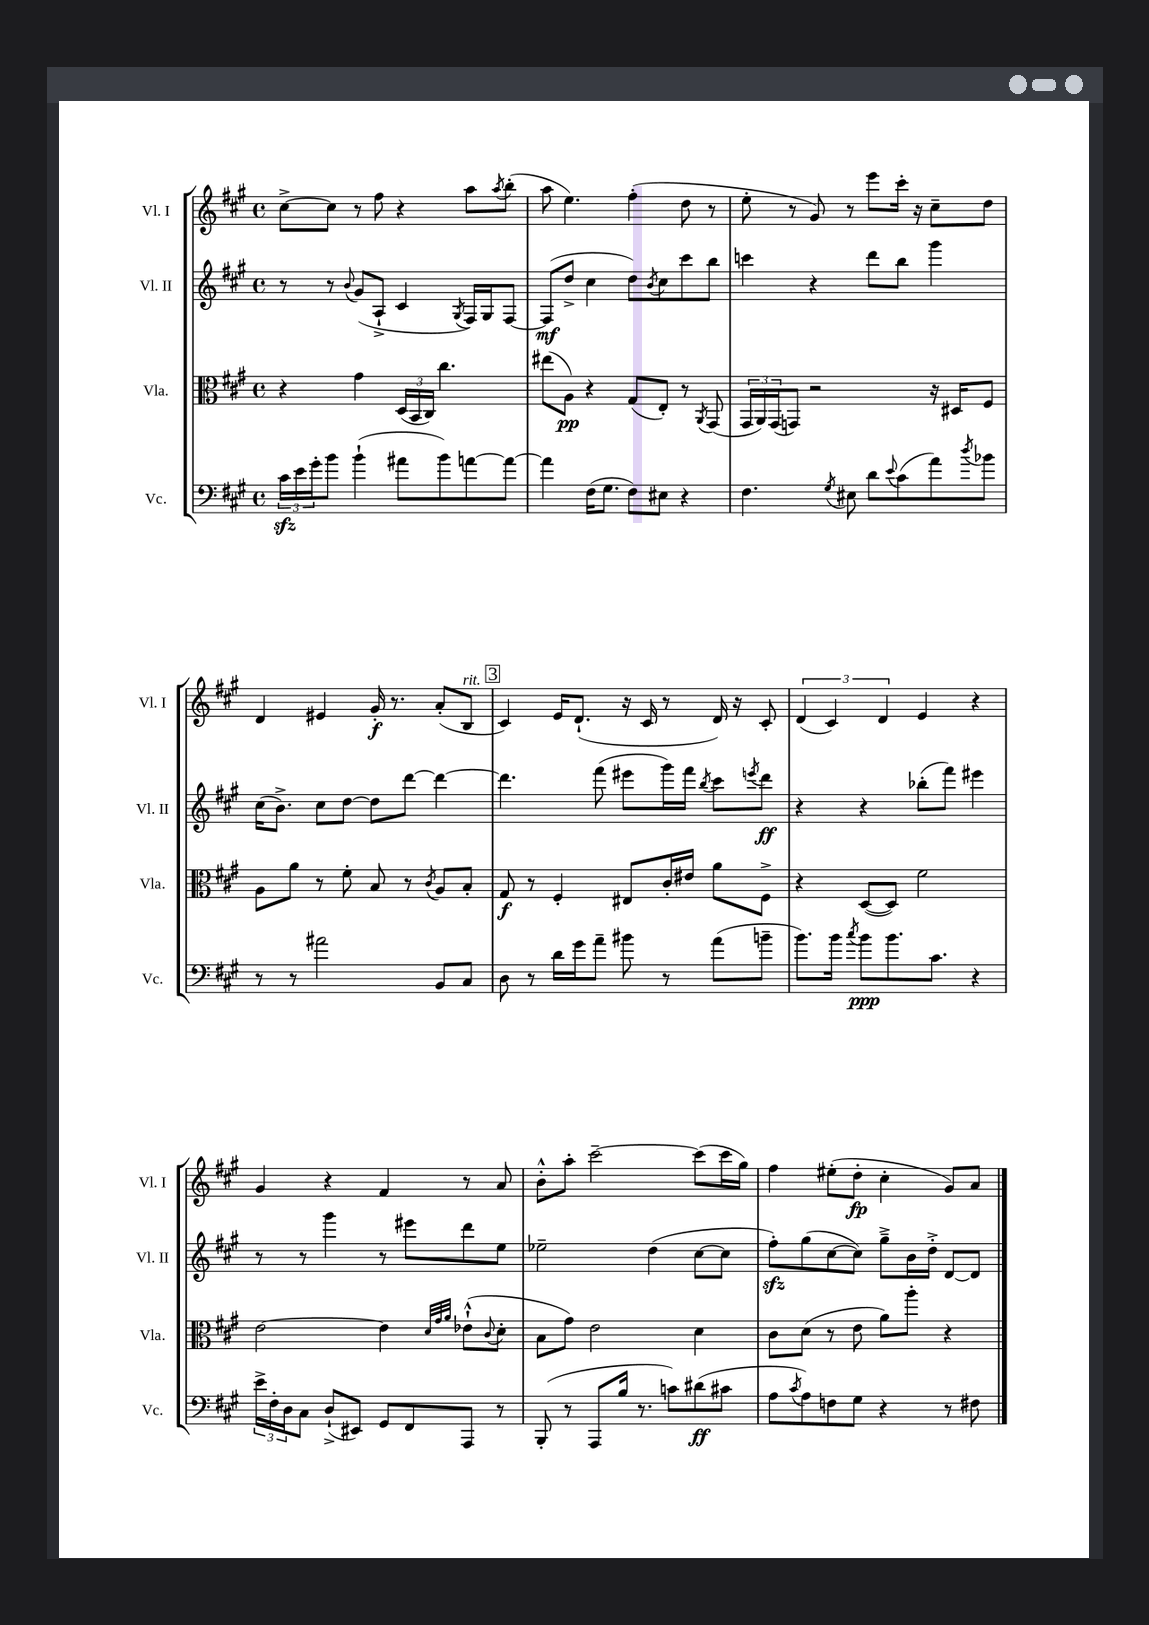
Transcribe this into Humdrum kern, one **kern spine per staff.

**kern	**kern	**kern	**kern
*staff4	*staff3	*staff2	*staff1
*clefF4	*clefC3	*clefG2	*clefG2
*k[f#c#g#]	*k[f#c#g#]	*k[f#c#g#]	*k[f#c#g#]
*M4/4	*M4/4	*M4/4	*M4/4
*met(c)	*met(c)	*met(c)	*met(c)
24c#\LL	4r	8r	[8cc#^\L
24e\	.	.	.
24g#'\J	.	.	.
8b\J	.	8r	8cc#\]J
.	.	8qqb/	.
(4b`\	4g#\	(8g#/L	8r
.	.	8A`^/J	8ff#\
8a#\L	(24D/LL	4c#/	4r
.	24BB/	.	.
.	24C#/JJ)	.	.
8b\)	4.cc#\	.	.
.	.	8qG#/	.
[8a\	.	16F#/LL)	8aa\L
.	.	16G#/J	.
.	.	.	8qaa/
8a\_J	.	[8F#/J	(8bb'\J
=	=	=	=
4a\]	(8ee#\L	(8F#/]L	8aa\
.	8A\J)	8dd^/J	4.ee\)
(16F#\LK	4r	4cc#\	.
8.G#\J	.	.	.
8F#\L)	(8G#/L	8dd\L)	(4ff#'\
.	.	8qb/	.
8E#\J	8E'/J)	8cc#\	.
4r	8r	8ccc#\	8dd\
.	8qAA/	.	.
.	(8GG#/	8bb\J	8r
=	=	=	=
4.F#\	24GG#/LL	4ccc\	8ee'\
.	24AA/)	.	.
.	(24GG#/J	.	.
.	8GG/J)	.	8r
.	2r	4r	8g#/)
8qG#/	.	.	.
8E#\	.	.	8r
8d\L	.	8ddd\L	8eee\L
8qqe/	.	.	.
(8c#\	.	8bb\J	16ccc#'\Jk
.	.	.	16r
8a\)	16r	4ggg#\	8cc#~\L
.	16D#/LK	.	.
8qdd/	.	.	.
8b-\J	8F#/J	.	8dd\J
=	=	=	=
8r	8A\L	(16cc#\LK	4d/
.	.	8.b^\J)	.
8r	8a\J	.	.
2a#\	8r	8cc#\L	4e#/
.	8f#'\	[8dd\J	.
.	8B/	8dd\]L	16g#'/
.	.	.	8.r
.	8r	[8ddd\J	.
.	8qc#/	.	.
8BB/L	8A/L	4ddd\_	(8a'/L
8C#/J	8B'/J	.	8B/J
=	=	=	=
8D\	8G#/	4.ddd\]	4c#/)
8r	8r	.	.
16d\LL	4F#'/	.	16e/LK
16g#\J	.	.	(8.d`/J
8a~\J	.	(8fff#\	.
8b#\	8E#/L	8eee#\L	16r
.	.	.	16c#/
8r	16c#'/L	16ggg#\L)	8r
.	16e#/JJ	16fff#\JJ	.
.	.	8qbb/	.
(8a\L	8a\L	8ccc#\L	16d/)
.	.	.	16r
.	.	8qeee/	.
8b~\J	8F#^\J	8ddd\J	8c#'/
=	=	=	=
8.b\L)	4r	4r	(6d/
.	.	.	6c#/)
16b\Jk	.	.	.
8qcc#/	.	.	.
8b\L	([8D/L	4r	.
.	.	.	6d/
8.b\	8D/]J)	.	.
.	2f#\	(8bb-'\L	4e/
8.c#\J	.	.	.
.	.	8fff#\J)	.
4r	.	4eee#\	4r
=	=	=	=
24e^\LL	[2e\	8r	4g#/
24F#'\	.	.	.
24D\J	.	.	.
8C#\J	.	8r	.
(8D`^/L	.	4ggg#\	4r
8EE#/J)	.	.	.
8GG#/L	4e\]	8r	4f#/
8FF#/	.	8eee#\L	.
.	32qqd/LLL	.	.
.	32qqg#/	.	.
.	32qqa/JJJ	.	.
8AAA/J	(8e-`^^\L	8ddd\	8r
.	8qqc#/	.	.
8r	8d'\J	8ee\J	8a/
=	=	=	=
(8BBB'/	8B\L	2ee-~\	8b'^^\L
8r	8g#\J)	.	8aa'\J
8AAA/L	2e\	.	[2ccc#~\
16B/Jk	.	.	.
8.r	.	.	.
.	.	(4dd\	.
8c\L)	.	.	.
(8d#\	4d\	[8cc#\L	(8ccc#\]L
8c#\J	.	8cc#\]J	16ccc#\L
.	.	.	16gg#\JJ)
=	=	=	=
8A\L	8c#\L	8ff#'\L)	4ff#\
8qc#/	.	.	.
8A\)	(8d\J	(8gg#\	.
8F\	8r	[8cc#\	(8ee#'\L
8G#\J	8e\	8cc#\]J)	8dd'\J
4r	8a\L)	8gg#~^\L	4cc#'\
.	8aa'\J	16b\L	.
.	.	16dd'^\JJ	.
8r	4r	[8d/L	8g#/L)
8F#\	.	8d/]J	8a/J
==	==	==	==
*-	*-	*-	*-
